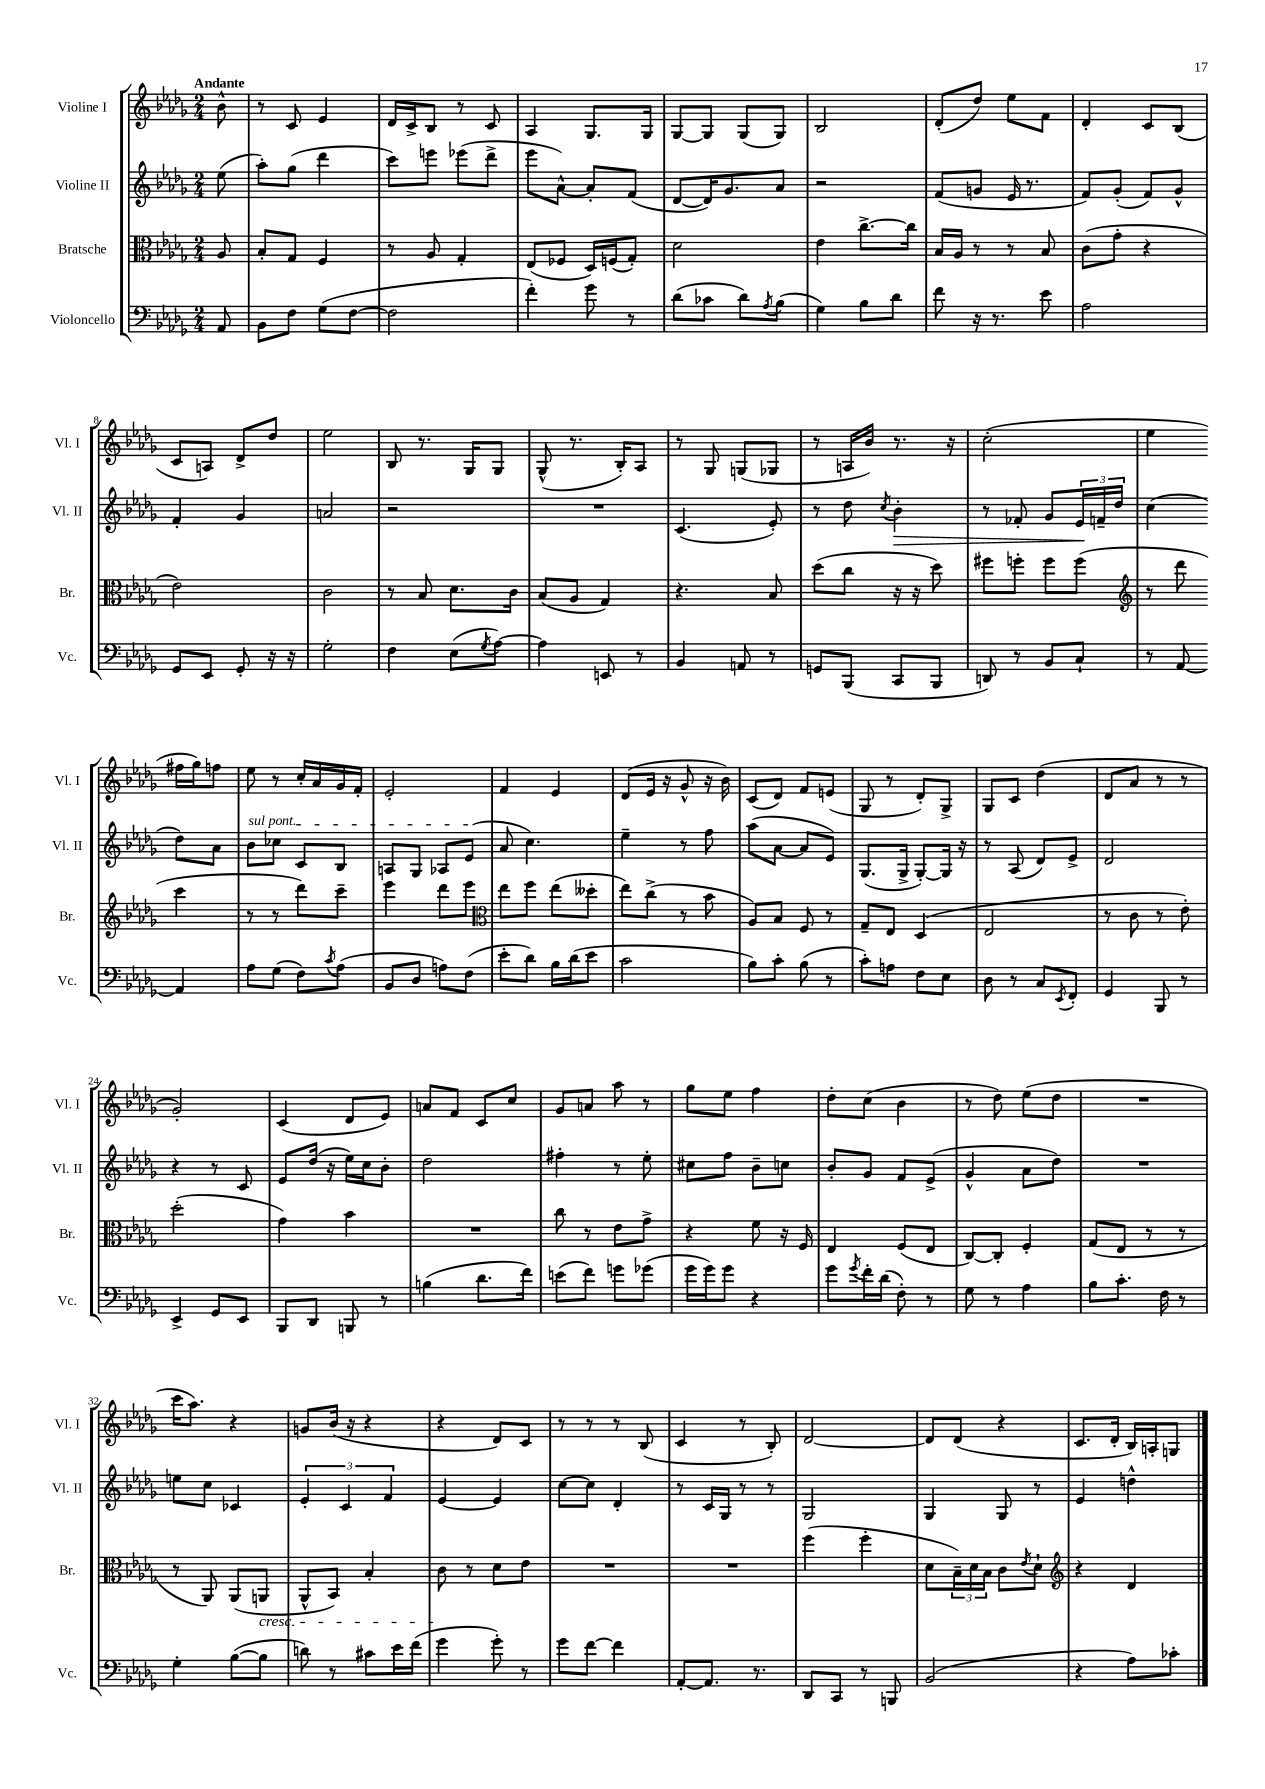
<<
\new StaffGroup <<
\new Staff = "s0" \with { instrumentName = "Violine I" shortInstrumentName = "Vl. I" } {
    \clef treble \key des \major \numericTimeSignature \time 2/4 \partial 8 \tempo "Andante"
    bes'8-^ |
    r8 c'8 ees'4 |
    des'16 c'16-> bes8 r8 c'8 |
    aes4 ges8. ges16 |
    ges8~ ges8 ges8( ges8) |
    bes2 |
    des'8-.( des''8) ees''8 f'8 |
    des'4-. c'8 bes8( |
    c'8 a8) des'8-> des''8 |
    ees''2 |
    bes8 r8. ges16 ges8 |
    ges8-^( r8. bes16-.) aes8 |
    r8 ges8 g8( ges8 |
    r8 a16 bes'16) r8. r16 |
    c''2-.( |
    ees''4 fis''16 ges''16) f''8 |
    ees''8 r8 c''16-. aes'16 ges'16 f'16-. |
    ees'2-. |
    f'4 ees'4 |
    des'8( ees'16 r16 ges'8-^ r16 bes'16) |
    c'8( des'8) f'8 e'8( |
    ges8 r8 des'8-.) ges8-> |
    ges8 c'8 des''4( |
    des'8 aes'8 r8 r8 |
    ges'2-.) |
    c'4( des'8 ees'8) |
    a'8 f'8 c'8 c''8 |
    ges'8 a'8 aes''8 r8 |
    ges''8 ees''8 f''4 |
    des''8-. c''8( bes'4 |
    r8 des''8) ees''8( des''8 |
    R2 |
    c'''16 aes''8.) r4 |
    g'8 bes'16( r16 r4 |
    r4 des'8) c'8 |
    r8 r8 r8 bes8( |
    c'4 r8 bes8-.) |
    des'2~ |
    des'8 des'8( r4 |
    c'8. des'16-. bes16) a16-. g8 \bar "|." |
}
\new Staff = "s1" \with { instrumentName = "Violine II" shortInstrumentName = "Vl. II" } {
    \clef treble \key des \major \numericTimeSignature \time 2/4 \partial 8
    ees''8( |
    aes''8-.) ges''8( des'''4 |
    c'''8) e'''8 ees'''8( des'''8-> |
    ees'''8 aes'8~-^) aes'8-. f'8( |
    des'8~ des'16) ges'8. aes'8 |
    r2 |
    f'8( g'8 ees'16 r8. |
    f'8) ges'8-.( f'8) ges'8-^ |
    f'4-. ges'4 |
    a'2 |
    r2 |
    R2 |
    c'4.( ees'8-.) |
    r8 des''8 \acciaccatura { c''8 } bes'4-.\> |
    r8 fes'8-. ges'8 \tuplet 3/2 { ees'16\! f'16-- des''16 } |
    c''4( des''8) aes'8 |
    \once \override TextSpanner.bound-details.left.text = \markup { \italic "sul pont." } bes'8\startTextSpan ces''8 c'8 bes8 |
    a8 ges8 aes8 ees'8\stopTextSpan( |
    aes'8 c''4.) |
    ees''4-- r8 f''8 |
    aes''8( aes'8~ aes'8 ees'8) |
    ges8.( ges16-> ges8~-.) ges16 r16 |
    r8 aes8( des'8) ees'8-> |
    des'2 |
    r4 r8 c'8 |
    ees'8 des''16( r16 ees''16) c''16 bes'8-. |
    des''2 |
    fis''4-. r8 ees''8-. |
    cis''8 f''8 bes'8-- c''8 |
    bes'8-. ges'8 f'8 ees'8->( |
    ges'4-^ aes'8 des''8) |
    R2 |
    e''8 c''8 ces'4 |
    \tuplet 3/2 { ees'4-. c'4 f'4 } |
    ees'4~ ees'4 |
    c''8~ c''8 des'4-. |
    r8 c'16 ges16 r8 r8 |
    ges2 |
    ges4 ges8 r8 |
    ees'4 d''4-^ \bar "|." |
}
\new Staff = "s2" \with { instrumentName = "Bratsche" shortInstrumentName = "Br." } {
    \clef alto \key des \major \numericTimeSignature \time 2/4 \partial 8
    aes8 |
    bes8-. ges8 f4 |
    r8 aes8 ges4-. |
    ees8( fes8 des16) f16( ges8-.) |
    des'2 |
    ees'4 c''8.~-> c''16 |
    bes16 aes16 r8 r8 bes8 |
    c'8( ges'8-. r4 |
    ees'2) |
    c'2 |
    r8 bes8 des'8. c'16 |
    bes8( aes8 ges4) |
    r4. bes8 |
    des''8( c''8 r16 r16 des''8) |
    fis''8 f''8-. f''8 f''8( |
    \clef treble r8 des'''8 c'''4 |
    r8 r8 des'''8) c'''8-- |
    ees'''4 des'''8 ees'''8 |
    \clef alto ees''8 f''8 ees''8( deses''8-. |
    ees''8) c''8->( r8 bes'8 |
    aes8) bes8 f8 r8 |
    ges8-- ees8 des4( |
    ees2 |
    r8 c'8 r8 ees'8-.) |
    des''2-.( |
    ges'4) bes'4 |
    R2 |
    c''8 r8 ees'8 ges'8-> |
    r4 f'8 r16 f16 |
    ees4 f8( ees8 |
    c8~) c8-. f4-. |
    ges8( ees8 r8 r8 |
    r8 aes,8) aes,8( a,8\cresc |
    aes,8-^ bes,8) bes4-. |
    c'8\! r8 des'8 ees'8 |
    R2 |
    R2 |
    f''4( f''4-. |
    des'8 \tuplet 3/2 { bes16--) des'16 bes16 } c'8 \acciaccatura { ees'8 } des'8-! |
    \clef treble r4 des'4 \bar "|." |
}
\new Staff = "s3" \with { instrumentName = "Violoncello" shortInstrumentName = "Vc." } {
    \clef bass \key des \major \numericTimeSignature \time 2/4 \partial 8
    aes,8 |
    bes,8 f8 ges8( f8~ |
    f2 |
    f'4-.) ges'8 r8 |
    des'8( ces'8 des'8) \acciaccatura { aes8 } bes8( |
    ges4) bes8 des'8 |
    f'8 r16 r8. ees'8 |
    aes2 |
    ges,8 ees,8 ges,8-. r16 r16 |
    ges2-. |
    f4 ees8( \acciaccatura { ges8 } aes8~) |
    aes4 e,8 r8 |
    bes,4 a,8 r8 |
    g,8 bes,,8( c,8 bes,,8 |
    d,8) r8 bes,8 c8-! |
    r8 aes,8~ aes,4 |
    aes8 ges8( f8) \acciaccatura { c'8 } aes8( |
    bes,8 des8 a8) f8( |
    ees'8-. des'8) bes16 des'16( ees'8 |
    c'2 |
    bes8) c'8-. bes8( r8 |
    c'8-.) a8 f8 ees8 |
    des8 r8 c8 \acciaccatura { ees,8 } f,8-. |
    ges,4 bes,,8 r8 |
    ees,4-> ges,8 ees,8 |
    bes,,8 des,8 b,,8 r8 |
    b4( des'8. f'16) |
    e'8( f'8) g'8 ges'8( |
    ges'16 ges'16) ges'8 r4 |
    ges'8 \acciaccatura { ges'8 } f'16-. des'16( f8-.) r8 |
    ges8 r8 aes4 |
    bes8 c'8.-. f16 r8 |
    ges4-. bes8~( bes8 |
    d'8) r8 cis'8 ees'16 f'16( |
    ges'4 ges'8-.) r8 |
    ges'8 f'8~ f'4 |
    aes,8~-. aes,8. r8. |
    des,8 c,8 r8 b,,8 |
    bes,2( |
    r4 aes8) ces'8-. \bar "|." |
}
>>
>>
